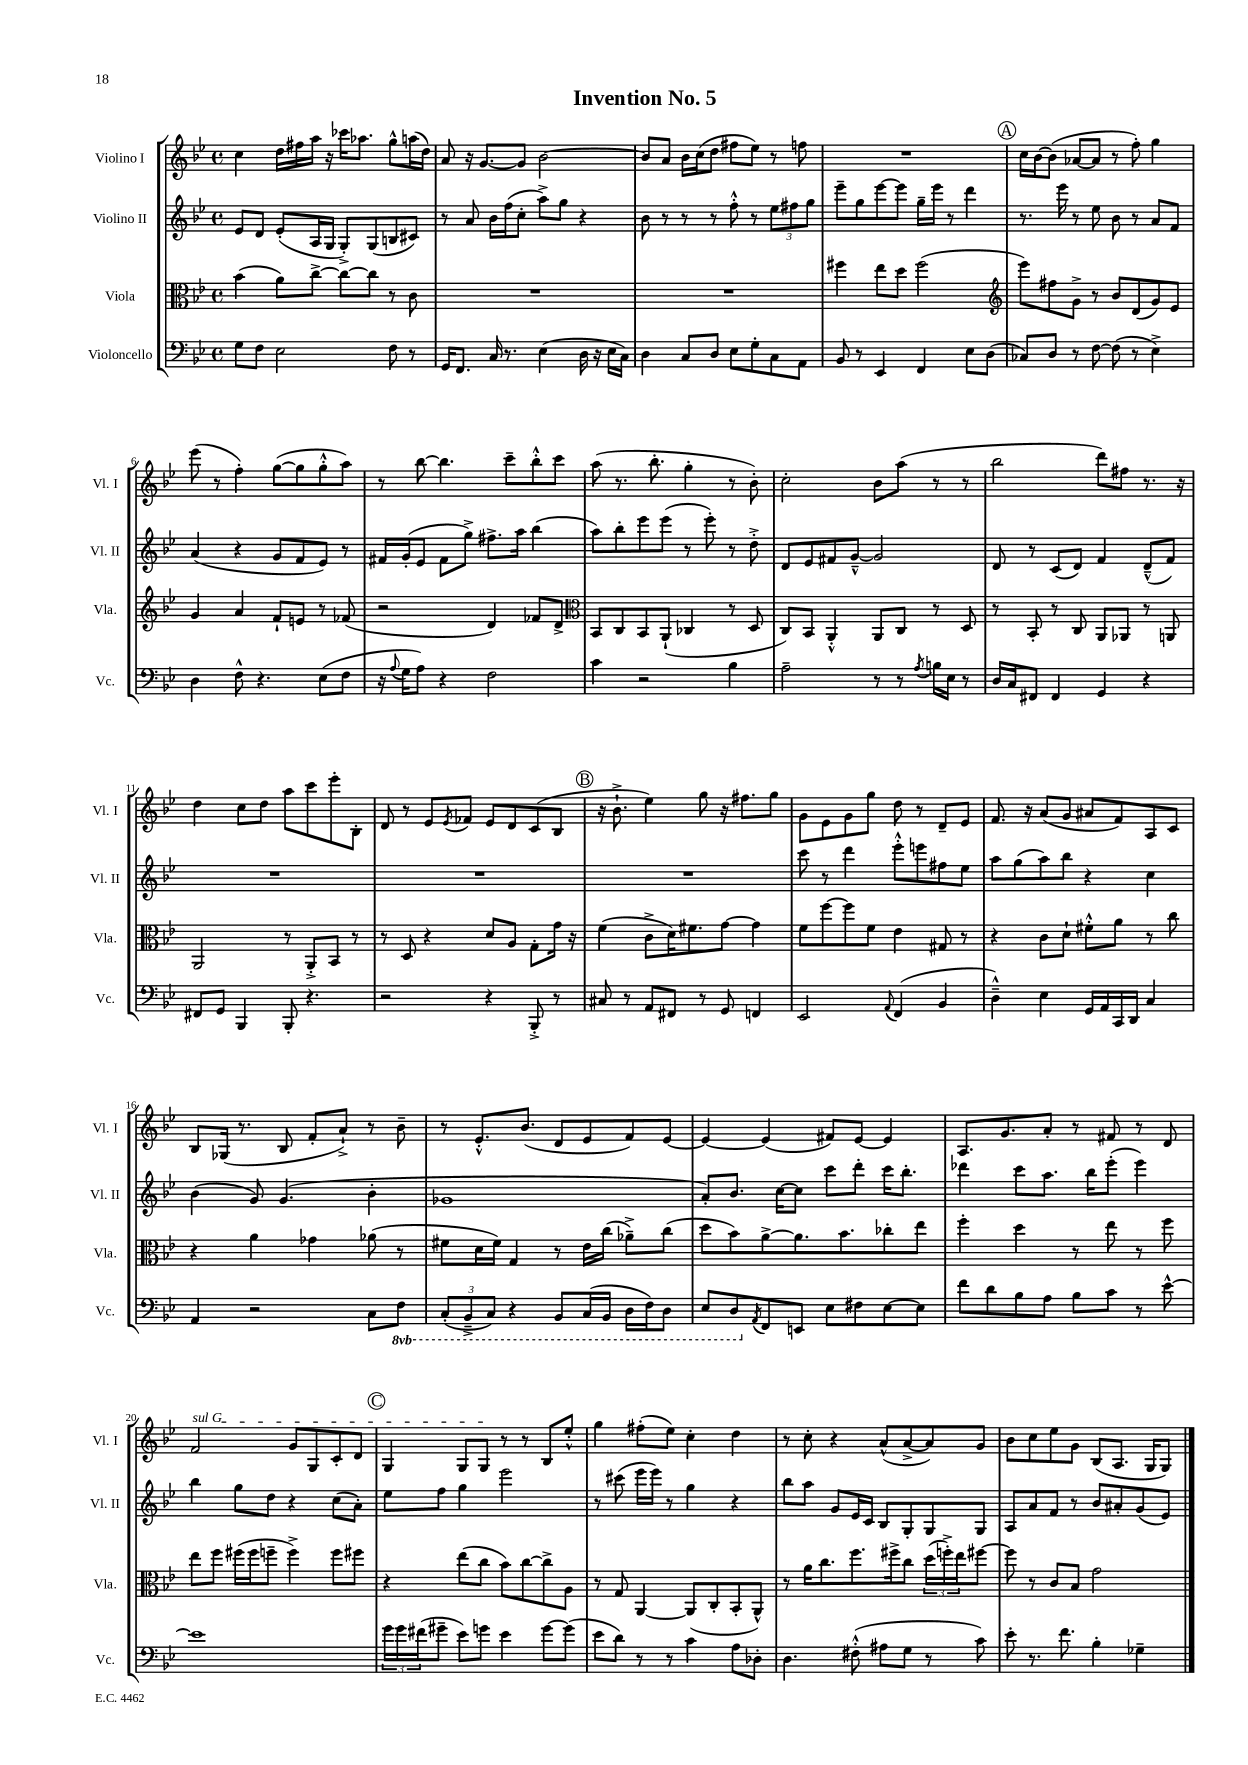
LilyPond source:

\header { title = "Invention No. 5" }
<<
\new StaffGroup <<
\new Staff = "s0" \with { instrumentName = "Violino I" shortInstrumentName = "Vl. I" } {
    \clef treble \key bes \major \defaultTimeSignature \time 4/4
    c''4 d''16 fis''16 a''16 r16 ces'''16 aes''8. g''8-^ a''16( d''16) |
    a'8 r16 g'8.~ g'8 bes'2~ |
    bes'8 a'8 bes'16 c''16( d''8 fis''8 ees''8) r8 f''8 |
    R1 |
    \mark \markup { \circle "A" } c''16 bes'16~ bes'8( aes'8~ aes'8 r8 f''8-.) g''4 |
    ees'''8( r8 f''4-.) g''8~( g''8 g''8-.-^ a''8) |
    r8 bes''8~ bes''4. c'''8-- bes''8-.-^ c'''8 |
    a''8( r8. bes''8.-. g''4-. r8 bes'8-.) |
    c''2-. bes'8 a''8( r8 r8 |
    bes''2 d'''8) fis''8 r8. r16 |
    d''4 c''8 d''8 a''8 c'''8 ees'''8-. bes8-. |
    d'8 r8 ees'8 \acciaccatura { ees'8 } fes'8 ees'8 d'8 c'8( bes8 |
    \mark \markup { \circle "B" } r16 bes'8.-!-> ees''4) g''8 r16 fis''8. g''8 |
    g'8 ees'8 g'8 g''8 d''8 r8 d'8-- ees'8 |
    f'8. r16 a'8( g'8 ais'8 f'8) a8 c'8 |
    bes8 ges16( r8. bes8 f'8-. a'8-!->) r8 bes'8-- |
    r8 ees'8.-.-^ bes'8.( d'8 ees'8 f'8) ees'8~ |
    ees'4~ ees'4( fis'8) ees'8~ ees'4 |
    a8. g'8. a'8-. r8 fis'8 r8 d'8 |
    \once \override TextSpanner.bound-details.left.text = \markup { \italic "sul G" } f'2\startTextSpan g'8 g8 c'8-. d'8 |
    \mark \markup { \circle "C" } g4 g8 g8\stopTextSpan r8 r8 bes8 ees''8-.-^ |
    g''4 fis''8-.( ees''8) c''4-. d''4 |
    r8 c''8-. r4 a'8-^( a'8~-> a'8) g'8 |
    bes'8 c''8 ees''8 g'8 bes8( a8. g16 g8) \bar "|." |
}
\new Staff = "s1" \with { instrumentName = "Violino II" shortInstrumentName = "Vl. II" } {
    \clef treble \key bes \major \defaultTimeSignature \time 4/4
    ees'8 d'8 ees'8-.( a16 g16 g8-.->) g8( b8 cis'8) |
    r8 a'8 bes'16 f''16( c''8-. a''8->) g''8 r4 |
    bes'8 r8 r8 r8 f''8-.-^ r8 \tuplet 3/2 { ees''8 fis''8 g''8 } |
    ees'''8-- g''8 ees'''8~ ees'''8 g''16-- ees'''16 r8 d'''4 |
    \mark \markup { \circle "A" } r8. ees'''16 r8 ees''8 bes'8 r8 a'8 f'8 |
    a'4( r4 g'8 f'8 ees'8) r8 |
    fis'16 g'16-.( ees'8 fis'8 g''8->) fis''8.-> a''16 bes''4( |
    a''8) bes''8-. ees'''8 ees'''8( r8 ees'''8-.) r8 d''8-.-> |
    d'8 ees'8 fis'8 g'8~---^ g'2 |
    d'8 r8 c'8( d'8) f'4 d'8---^( f'8) |
    R1 |
    R1 |
    \mark \markup { \circle "B" } R1 |
    c'''8 r8 d'''4 ees'''8-.-^ e'''8 fis''8 ees''8 |
    a''8 g''8( a''8) bes''8 r4 c''4 |
    bes'4( g'8) g'4.( bes'4-. |
    ges'1 |
    a'8-.) bes'8. c''16~ c''8 c'''8 d'''8-. c'''16 bes''8.-. |
    des'''4 c'''8 a''8. bes''16 ees'''8-.( ees'''4) |
    bes''4 g''8 d''8 r4 c''8( a'8-.) |
    \mark \markup { \circle "C" } ees''8 f''8 g''4 ees'''2 |
    r8 cis'''8( ees'''16 ees'''16) r8 g''4 r4 |
    bes''8 a''8 g'8 ees'16 c'16 bes8 g8-. g8 g8 |
    a8 a'8 f'8 r8 bes'8 ais'8-. g'8( ees'8) \bar "|." |
}
\new Staff = "s2" \with { instrumentName = "Viola" shortInstrumentName = "Vla." } {
    \clef alto \key bes \major \defaultTimeSignature \time 4/4
    bes'4( a'8) c''8~-> c''8~ c''8 r8 c'8 |
    R1 |
    R1 |
    fis''4 ees''8 d''8 fis''2( |
    \mark \markup { \circle "A" } \clef treble ees'''8) fis''8 g'8-> r8 bes'8 d'8( g'8) ees'8 |
    g'4 a'4 f'8-! e'8 r8 fes'8( |
    r2 d'4) fes'8 d'8-> |
    \clef alto bes,8 c8 bes,8 a,8-!( ces4 r8 d8 |
    c8) bes,8 a,4-.-^ a,8 c8 r8 d8 |
    r8 bes,8-. r8 c8 a,8 aes,8 r8 a,8 |
    a,2 r8 a,8-.-> bes,8 r8 |
    r8 d8 r4 d'8 a8 g8-. g'16 r16 |
    \mark \markup { \circle "B" } f'4( c'8-> d'16) fis'8. g'8~ g'4 |
    f'8 f''8~ f''8 f'8 ees'4 gis8 r8 |
    r4 c'8 d'8-! fis'8-.-^ a'8 r8 c''8 |
    r4 a'4 ges'4 aes'8( r8 |
    fis'8 d'16 fis'16) g4 r8 ees'16 c''16( aes'8--->) c''8( |
    d''8 bes'8) a'8~-> a'8. bes'8. ces''8-. ees''8 |
    f''4-. d''4 r8 ees''8 r8 f''8 |
    ees''8 f''8 fis''16( fis''16 f''8-- f''4->) f''8 fis''8 |
    \mark \markup { \circle "C" } r4 ees''8( c''8 bes'8) c''8~ c''8-> a8 |
    r8 g8 a,4~ a,8( c8-. bes,8-. a,8-^) |
    r8 a'16 c''8. f''8. fis''16-> c''8 \tuplet 3/2 { d''16( f''16-.->) ees''16 } fis''8~ |
    fis''8 r8 c'8 bes8 g'2 \bar "|." |
}
\new Staff = "s3" \with { instrumentName = "Violoncello" shortInstrumentName = "Vc." } {
    \clef bass \key bes \major \defaultTimeSignature \time 4/4 \set Staff.ottavationMarkups = #ottavation-simple-ordinals
    g8 f8 ees2 f8 r8 |
    g,16 f,8. c16 r8. ees4( d16 r16 ees16 c16) |
    d4 c8 d8 ees8 g8-. c8 a,8 |
    bes,8 r8 ees,4 f,4 ees8 d8( |
    \mark \markup { \circle "A" } ces8) d8 r8 f8~ f8( r8 ees4->) |
    d4 f8-^ r4. ees8( f8 |
    r16 \appoggiatura { a8 } g16 a8) r4 f2 |
    c'4 r2 bes4 |
    a2-- r8 r8 \acciaccatura { a8 } b16 ees16 r8 |
    d16 c16 fis,8 fis,4 g,4 r4 |
    fis,8 g,8 bes,,4 bes,,8-. r4. |
    r2 r4 bes,,8-.-> r8 |
    \mark \markup { \circle "B" } cis8 r8 a,8 fis,8 r8 g,8 f,4 |
    ees,2 \appoggiatura { a,8 } f,4( bes,4 |
    d4---^) ees4 g,16 a,16 c,16 d,16 c4 |
    a,4 r2 c8 \ottava #-1 f,8 |
    \tuplet 3/2 { c,8-.( bes,,8---> c,8) } r4 bes,,8 c,16( bes,,16 d,16 f,16) d,8 |
    ees,8 d,8 \ottava #0 \acciaccatura { a,8 } f,8 e,8 ees8 fis8 ees8~ ees8 |
    f'8 d'8 bes8 a8 bes8 c'8 r8 ees'8~-^ |
    ees'1 |
    \mark \markup { \circle "C" } \tuplet 3/2 { g'16 g'16 fis'16( } gis'8-- ees'8) g'8 ees'4 g'8~ g'8( |
    ees'8 d'8) r8 r8 c'4 a8 des8-. |
    d4. fis8-.-^( ais8 g8 r8 c'8) |
    ees'8-. r8. f'8. bes4-. ges4-- \bar "|." |
}
>>
>>
